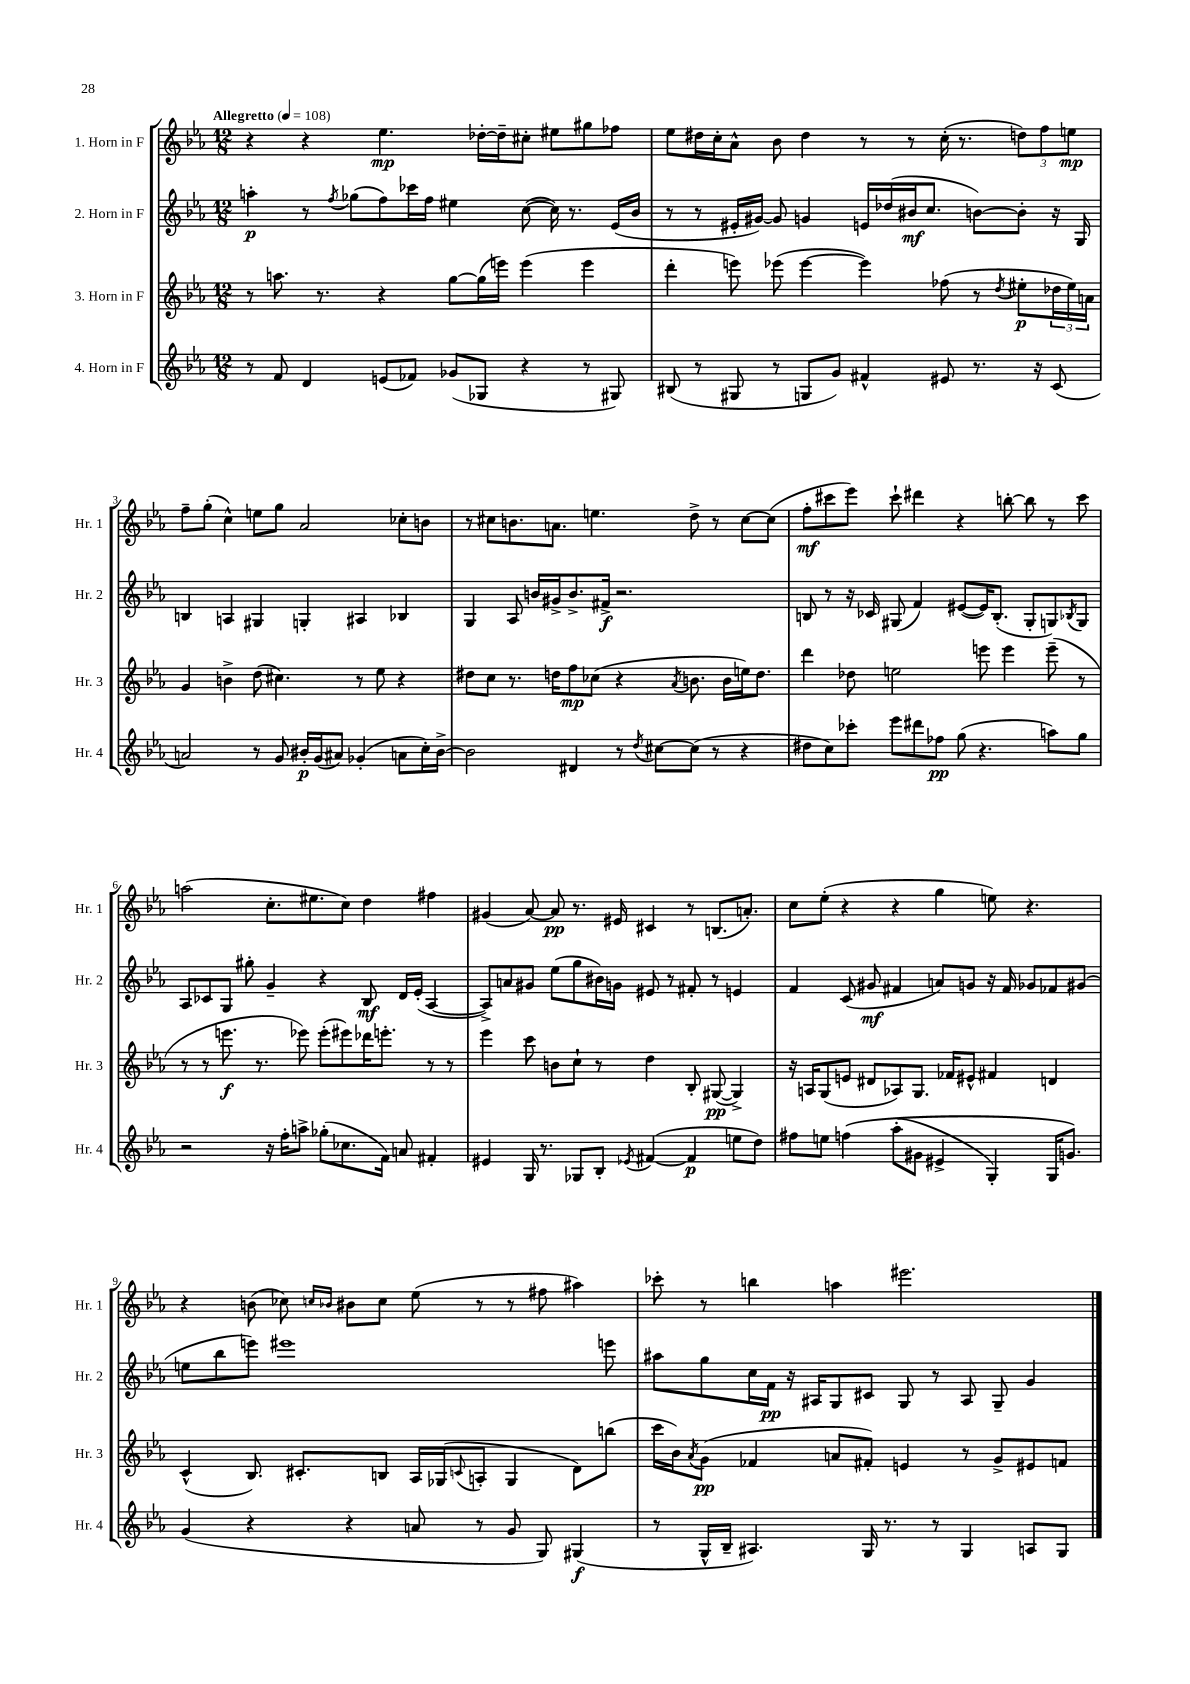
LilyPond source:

<<
\new StaffGroup <<
\new Staff = "s0" \with { instrumentName = "1. Horn in F" shortInstrumentName = "Hr. 1" } {
    \clef treble \key ees \major \numericTimeSignature \time 12/8 \tempo "Allegretto" 4 = 108
    r4 r4 ees''4.\mp des''16~-. des''16-- cis''8-. eis''8 gis''8 fes''8 |
    ees''8 dis''16 c''16-. aes'8-^ bes'8 dis''4 r8 r8 c''16-.( r8. \tuplet 3/2 { d''8) f''8 e''8\mp } |
    f''8-- g''8-.( c''4-^) e''8 g''8 aes'2 ces''8-. b'8 |
    r8 cis''8 b'8. a'8. e''4. d''8-> r8 cis''8~ cis''8( |
    f''8-.\mf cis'''8 ees'''8) cis'''8-! dis'''4 r4 b''8~-. b''8 r8 cis'''8 |
    a''2( c''8.-. eis''8. c''8) d''4 fis''4 |
    gis'4( aes'8~) aes'8\pp r8. eis'16 cis'4 r8 b8.( a'8.-.) |
    c''8 ees''8-.( r4 r4 g''4 e''8) r4. |
    r4 b'8( ces''8) \grace { c''16 bes'16 } bis'8 c''8 ees''8( r8 r8 fis''8 ais''4) |
    ces'''8-. r8 b''4 a''4 eis'''2. \bar "|." |
}
\new Staff = "s1" \with { instrumentName = "2. Horn in F" shortInstrumentName = "Hr. 2" } {
    \clef treble \key ees \major \numericTimeSignature \time 12/8
    a''4-.\p r8 \acciaccatura { f''8 } ges''8( f''8) ces'''16 f''16 eis''4 c''8~( c''16) r8. ees'16( bes'16 |
    r8 r8 eis'16-. gis'16~) gis'8 g'4 e'16 des''16( bis'16\mf c''8. b'8~) b'8-. r16 g16 |
    b4 a4 gis4 g4-. ais4 bes4 |
    g4 aes8 b'16 gis'16-> b'8.-> fis'16->\f r2. |
    b8 r8 r16 ces'16 gis8( f'4) eis'8~( eis'16) b8.-.( gis8-. g8) \acciaccatura { bes8 } g8 |
    aes8 ces'8 g8 gis''8-. g'4-- r4 bes8\mf d'16 ees'16-.( aes4~ |
    aes8->) a'8 gis'8 ees''8( g''8 bis'16) g'16 eis'8 r8 fis'8-. r8 e'4 |
    f'4 c'8( gis'8\mf fis'4 a'8) g'8 r16 fis'16 ges'8 fes'8 gis'8( |
    e''8 bes''8 e'''8) eis'''1 e'''8 |
    ais''8 g''8 c''16 f'16\pp r16 ais16 g8 cis'8 g8 r8 ais8 g8-- g'4 \bar "|." |
}
\new Staff = "s2" \with { instrumentName = "3. Horn in F" shortInstrumentName = "Hr. 3" } {
    \clef treble \key ees \major \numericTimeSignature \time 12/8
    r8 a''8. r8. r4 g''8~ g''16( e'''16) e'''4( e'''4 |
    d'''4-. e'''8) ees'''8( ees'''4~ ees'''4) fes''8( r8 \acciaccatura { d''8 } eis''8-.\p \tuplet 3/2 { des''16 eis''16) a'16 } |
    g'4 b'4-> d''8( cis''4.) r8 ees''8 r4 |
    dis''8 c''8 r8. d''16 f''8\mp ces''8( r4 \acciaccatura { aes'8 } b'8. b'16 e''16) d''8. |
    d'''4 des''8 e''2 e'''8 e'''4 e'''8--( r8 |
    r8 r8 e'''8.\f r8. ees'''8) ees'''8-.( eis'''8) des'''16 e'''8.-. r8 r8 |
    ees'''4 c'''8 b'8 c''8-! r8 d''4 bes8-. gis8~\pp( gis4->) |
    r16 a16 g8( e'8 dis'8 aes8) g8. fes'16 eis'8-^ fis'4 d'4 |
    c'4-^( bes8.) cis'8.-. b8 aes16 ges16( \appoggiatura { c'8 } a8-. ges4 d'8) b''8( |
    c'''16 bes'16) \acciaccatura { aes'8 } g'8\pp( fes'4 a'8 fis'8-.) e'4 r8 g'8-> eis'8 f'8 \bar "|." |
}
\new Staff = "s3" \with { instrumentName = "4. Horn in F" shortInstrumentName = "Hr. 4" } {
    \clef treble \key ees \major \numericTimeSignature \time 12/8
    r8 f'8 d'4 e'8( fes'8) ges'8( ges8 r4 r8 gis8) |
    bis8( r8 gis8 r8 g8 g'8) fis'4-^ eis'8 r8. r16 c'8( |
    a'2) r8 g'8 bis'16-.\p g'16( ais'8) ges'4-.( a'8 c''16-.) bis'16~-> |
    bis'2 dis'4 r8 \acciaccatura { d''8 } cis''8~ cis''8( r8 r4 |
    dis''8 c''8) ces'''8-. ees'''8 dis'''8 fes''8\pp g''8( r4. a''8) g''8 |
    r2 r16 f''16-. a''8-> ges''8-.( ces''8. f'16) a'8 fis'4-. |
    eis'4 g16 r8. ges8 bes8-. \acciaccatura { ees'8 } fis'4~( fis'4\p e''8 d''8) |
    fis''8 e''8 f''4\( aes''8-.( gis'8 eis'4-> g4-.) g16 g'8.\) |
    g'4( r4 r4 a'8 r8 g'8 g8) gis4\f( |
    r8 g16-^ bes16-- ais4.) g16 r8. r8 g4 a8 g8 \bar "|." |
}
>>
>>
